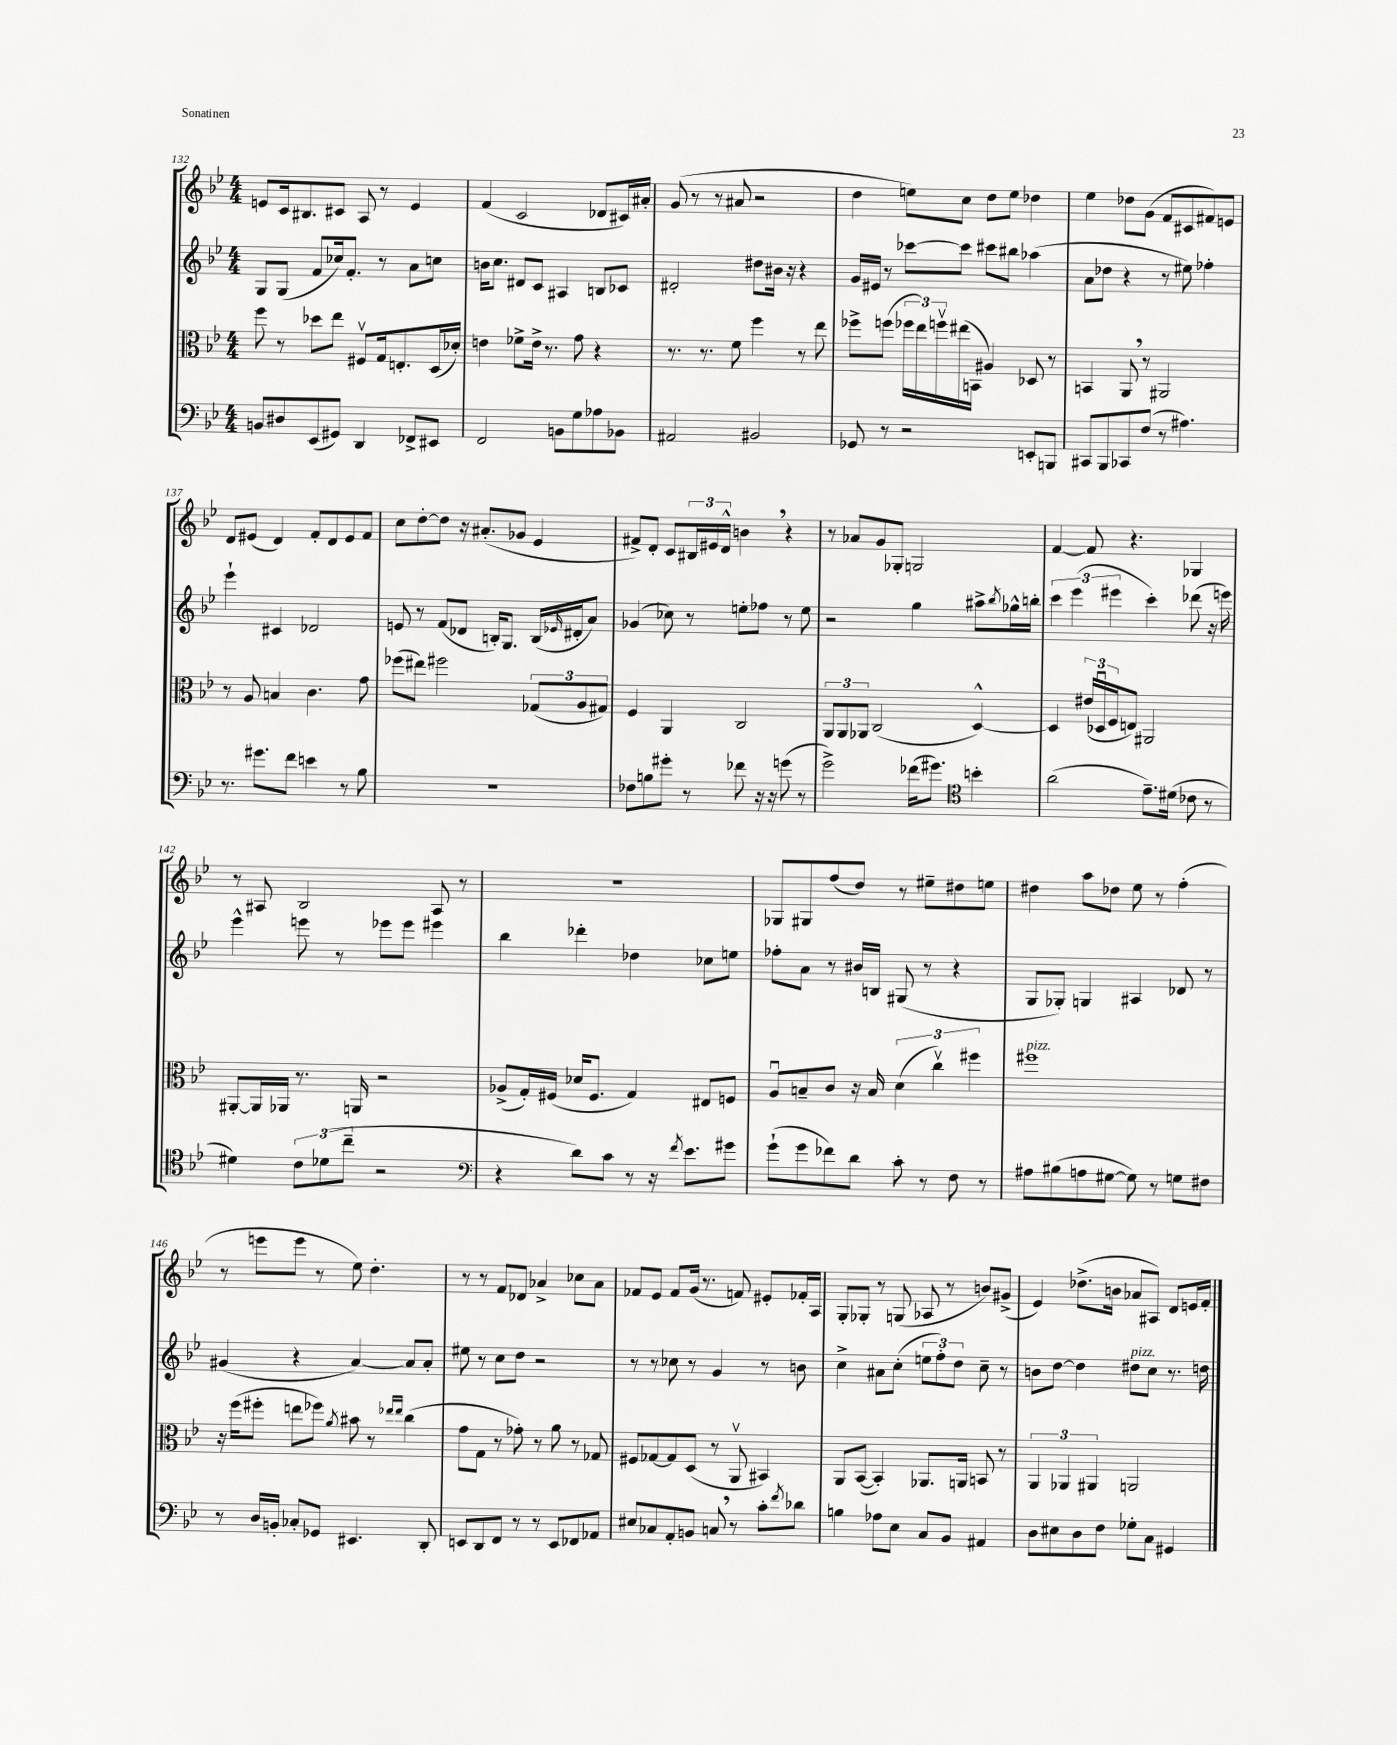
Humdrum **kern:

**kern	**kern	**kern	**kern
*staff4	*staff3	*staff2	*staff1
*clefF4	*clefC3	*clefG2	*clefG2
*k[b-e-]	*k[b-e-]	*k[b-e-]	*k[b-e-]
*M4/4	*M4/4	*M4/4	*M4/4
8BB	8ff	8G	8e
8D#	8r	(8G	16c
.	.	.	8.B#
(8EE-	8dd-	8f	.
8GG#)	8ee-	16cc-)	8c#
.	.	8.f'	.
4DD	8F#v	.	8A
.	16G	8r	8r
.	8.E'	.	.
8FF-^	.	8a	4e
8EE#	(16D	8cc	.
.	16d-')	.	.
=	=	=	=
2FF	4e	16b	(4f
.	.	8.cc	.
.	8f-^	8d#	2c
.	16e^	8c	.
.	8.r	.	.
8BB	.	4A#	.
8G	8g	.	.
8A-	4r	8B	8d-
8BB-	.	8c-	16c#)
.	.	.	16a#'
=	=	=	=
2AA#	8.r	2d#'	(8g
.	.	.	8r
.	8.r	.	.
.	.	.	8r
.	8f	.	8a#
2BB#	4ff	8dd#	2r
.	.	16b#	.
.	.	16r	.
.	8r	4r	.
.	8ee-	.	.
=	=	=	=
8GG-	8ff-^	16g	4dd
.	.	16e#	.
8r	(8ff	8r	.
2r	24ff-	[8ccc-	8ee)
.	24ee-)	.	.
.	24ffv	.	.
.	(16ee#	8ccc-]	8cc
.	16BB	.	.
.	4A#)	8ccc#	8dd
.	.	8bb#	8ee
8EE'	8D-	(4aa-	4dd-
8BBB	8r	.	.
=	=	=	=
8CC#	4BB	8a	4ee-
8BBB-	.	8dd-	.
8CC-	8AA	4r	8dd-
(8F	8r	.	(8g
8r	2AA#	8r	8f
4.A#)	.	8ee#)	8c#
.	.	4ff-'	8f#)
.	.	.	8e
=	=	=	=
8.r	8r	4eee-`	8d
.	8A	.	(8e#
8.g#	.	.	.
.	4B	4c#	4d)
8f	.	.	.
4e	4.c	2d-	8f'
.	.	.	8d
8r	.	.	8e#
8B-	8g	.	8f
=	=	=	=
1r	(8ff-	8e	8cc
.	8ee#)	8r	[8dd'
.	2ff#	(8f	8dd]
.	.	8d-	16r
.	.	.	(8.a#'
.	.	16B')	.
.	.	8.G	.
.	.	.	8g-
.	(12G-	(16B	4e-
.	.	16qqe-	.
.	.	16d#'	.
.	12A	.	.
.	.	8a)	.
.	12G#)	.	.
=	=	=	=
8F-	4F	(4g-	8f#^)
8B	.	.	8d'
8g#'	4AA	8cc-)	8c
8r	.	8r	24B#
.	.	.	24e#
.	.	.	24d^^
8f-	2C	8ee'	4b
16r	.	8ff-	.
16r	.	.	.
(8g	.	8r	4r
8r	.	8ee	.
=	=	=	=
2g^)	12AA	2r	8r
.	12AA	.	.
.	.	.	8a-
.	12AA-	.	.
.	(2C	.	8g
.	.	.	8G-'
(16f-	.	4gg	2G
8.g#)	.	.	.
*clefC4	*	*	*
4b'	[4D^^)	8aa#^	.
.	.	8qbb-	.
.	.	16gg-^^	.
.	.	16bb'	.
=	=	=	=
(2a	4D]	6ccc	[4f
.	.	(6eee-	.
.	(24e#	.	8f]
.	24D-u	.	.
.	24F	6eee#	.
.	8E)	.	4.r
8.e-~)	2AA#	4ccc')	.
(16d#	.	.	.
8c-	.	(8ddd-	4G-
8r	.	16r	.
.	.	16eee)	.
=	=	=	=
4d#)	[8AA#'	4eee-^^	8r
.	16AA#]	.	8A#
.	16AA-	.	.
12c	8.r	8eee	2B-
(12d-	.	.	.
.	.	8r	.
12cc~	.	.	.
.	16AA	.	.
2r	2r	8eee-	.
.	.	8eee-	.
.	.	4eee#	8A#
.	.	.	8r
=	=	=	=
*clefF4	*	*	*
4r	(8A-^	4bb-	1r
.	16G')	.	.
.	(16F#	.	.
8d)	16d-	4ddd-'	.
.	8.F#	.	.
8c	.	.	.
8r	4G)	4dd-	.
16r	.	.	.
8qf	.	.	.
8.e-	.	.	.
.	8E#	8cc-	.
8g#	8F	8ee	.
=	=	=	=
(8g`	8Au	8ff-'	8G-
8g	8B~	8a	8G#
8f-)	8c	8r	(8ff
8d	16r	16b#	8dd)
.	16B	16B	.
8c'	(6d	(8G#	8r
8r	.	8r	8ee#~
.	6ccv)	.	.
8F	.	4r	8dd#
.	6ff#	.	.
8r	.	.	8ee
=	=	=	=
8A#	1ff#	8G	4dd#
(8B#	.	8G-')	.
8A	.	4G	8aa
[8G#	.	.	8dd-
8G#])	.	4A#	8ee-
8r	.	.	8r
8G	.	8d-	(4ff'
8F#	.	8r	.
=	=	=	=
8r	16r	(4g#	8r
.	(16ff	.	.
16D	8ff#'	.	8eee
16BB'	.	.	.
8C-'	8ee	4r	8eee
8GG-	8ff-)	.	8r
.	8qa	.	.
4.EE#	8b#	[4a)	8ee-)
.	8r	.	4.dd'
.	16qqee-	.	.
.	16qqee-	.	.
.	(4cc	8a]	.
8DD'	.	8a'	.
=	=	=	=
8EE	8g	8ee#	8r
8DD	8G	8r	8r
8FF	8r	8cc	8f
8r	8g-')	8dd	8d-
8r	8r	2r	4a-^
8EE	8a	.	.
8FF-	8r	.	8cc-
8AA-	8G-	.	8a-
=	=	=	=
8E#	8F#	8r	8f-
8C-	[8G-	8r	8e-
8AA'	8G-]	8cc-	8f-
8BB	(8D	8r	(16g
.	.	.	8.r
8C	8r	4g	.
8r	8AAv	.	8f)
8c'	4BB#)	8r	8e#'
8qf	.	.	.
8d-	.	8b	16f-'
.	.	.	16A
=	=	=	=
4B	8AA	4cc^	8G'
.	([8BB-	.	8G-'
8A-	4BB-'])	8a#	8r
8E-	.	(8cc'	(8G
8C	8.AA-	12ee	8A-
.	.	12ff')	.
8BB-	.	.	8r
.	.	12dd	.
.	16AA	.	.
4AA#	8BB	8cc~	8b)
.	8r	8r	(8g#^
=	=	=	=
8D	6AA	8b	4e-)
8E#	.	[8dd	.
.	6AA-	.	.
8D	.	4dd]	(8.dd-^
.	6AA#	.	.
8F	.	.	.
.	.	.	16b
8G-'	2AA	8dd#	8a-
8C	.	8cc	8A#)
4GG#	.	8.r	8d
.	.	.	16e
.	.	16dd	16f'
==	==	==	==
*-	*-	*-	*-
